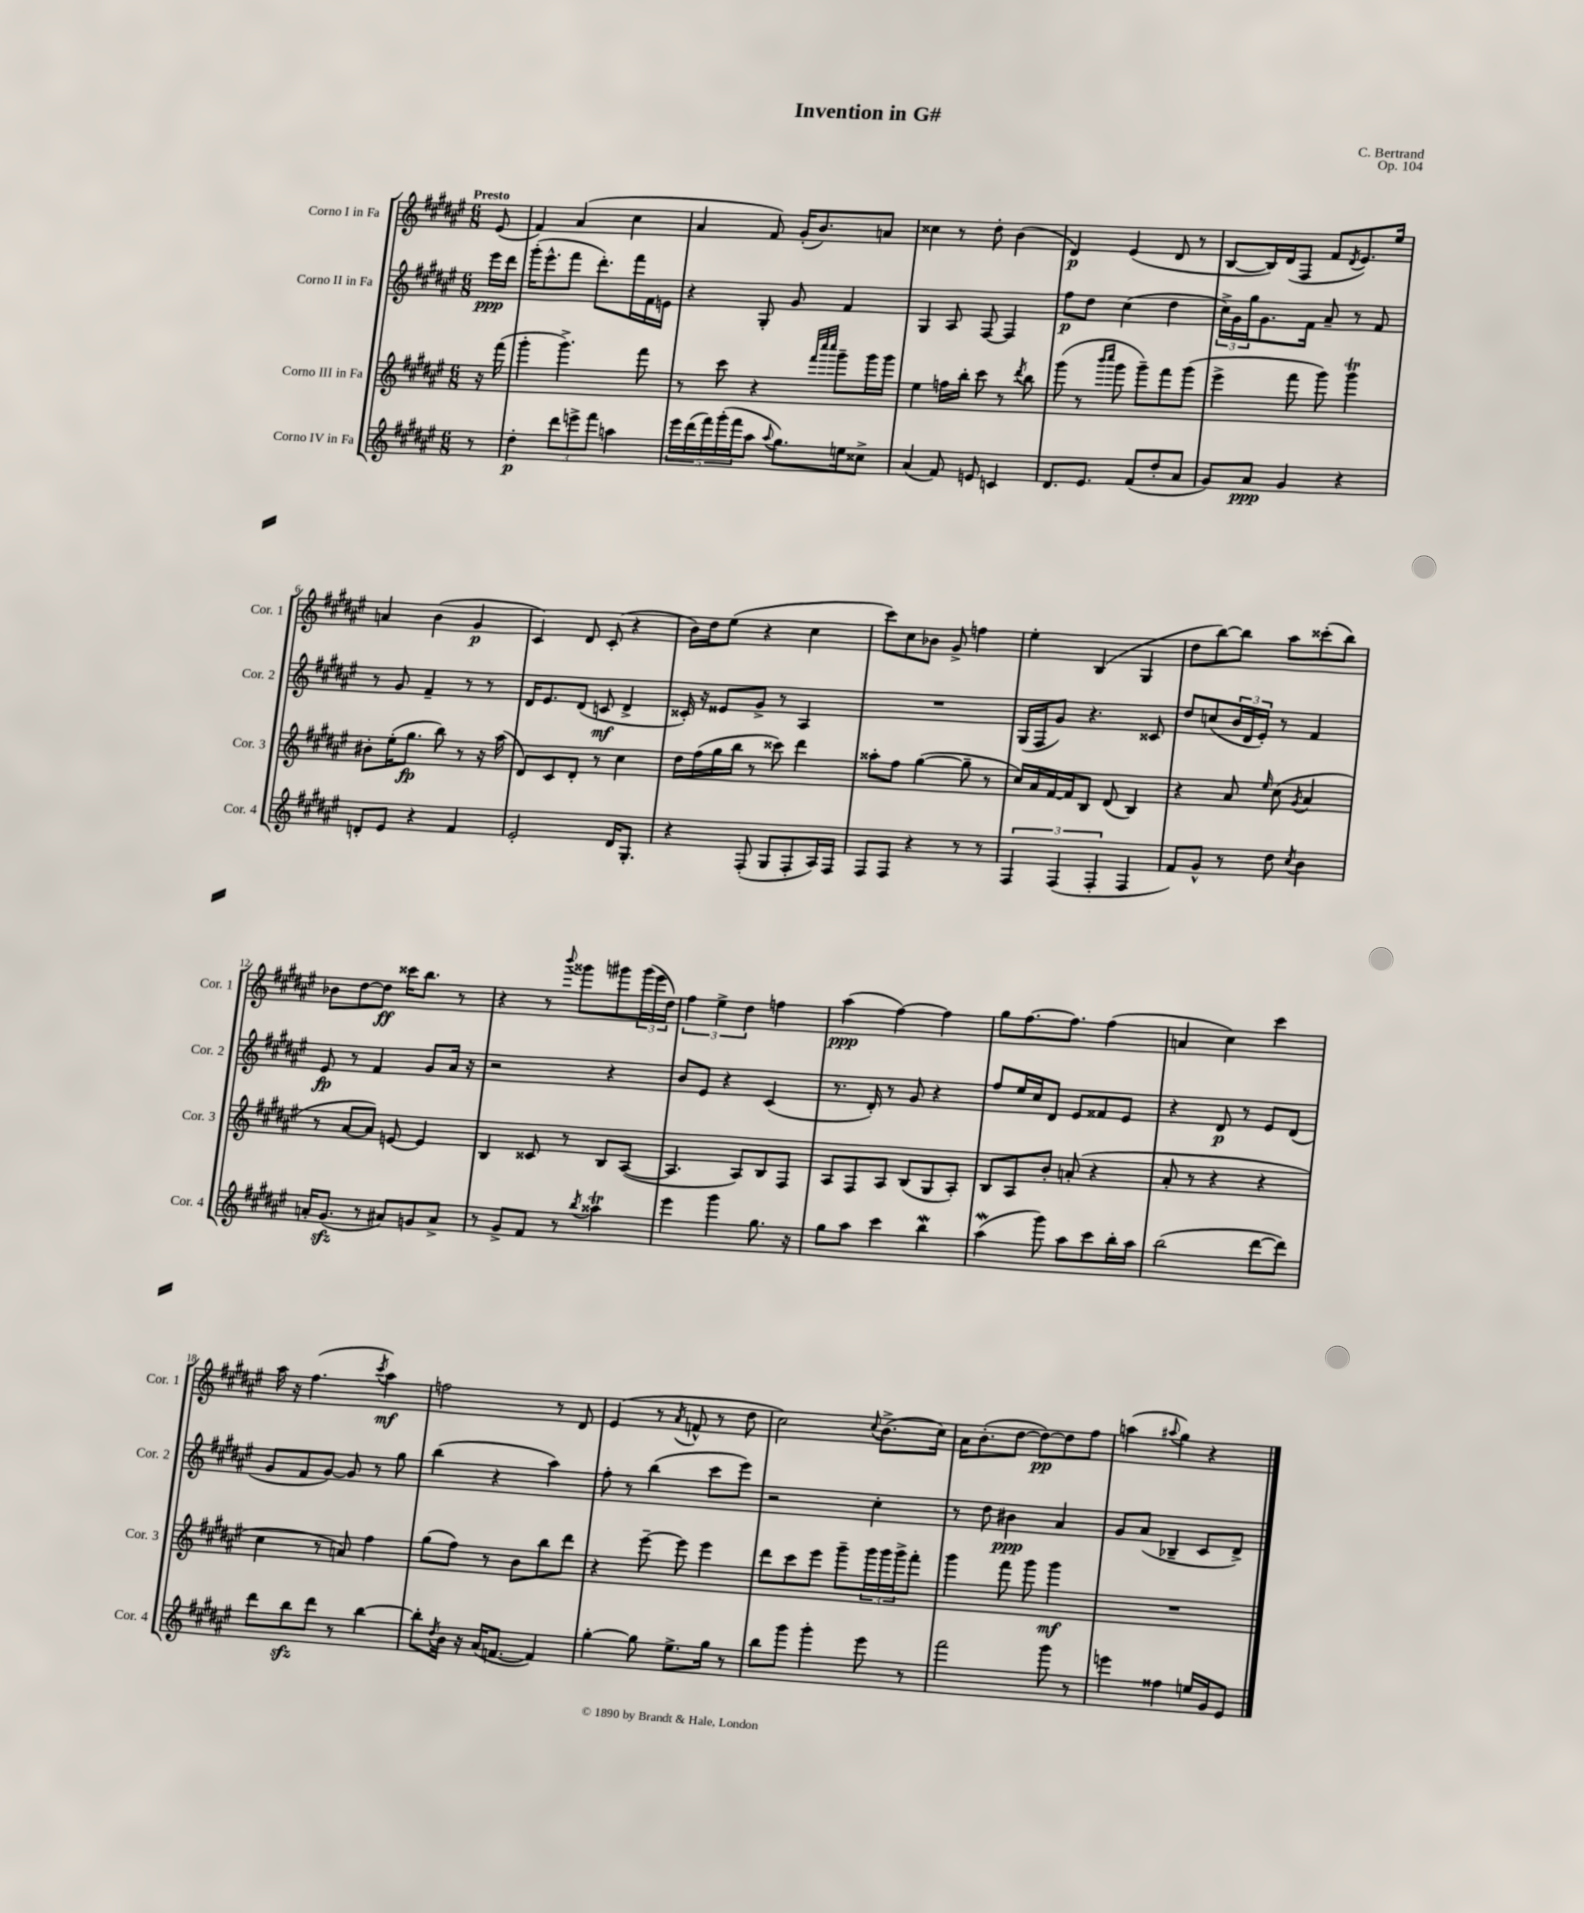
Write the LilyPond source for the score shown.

\header { title = "Invention in G#" composer = "C. Bertrand" opus = "Op. 104" }
<<
\new StaffGroup <<
\new Staff = "s0" \with { instrumentName = "Corno I in Fa" shortInstrumentName = "Cor. 1" } {
    \clef treble \key fis \major \numericTimeSignature \time 6/8 \partial 8 \tempo "Presto"
    eis'8( |
    fis'4) ais'4( cis''4 |
    ais'4 fis'8) gis'16-.( b'8.) a'8 |
    cisis''4 r8 dis''8-. b'4( |
    dis'4\p) eis'4( dis'8 r8 |
    b8~ b16) dis'16( fis8 fis'8 \acciaccatura { dis'8 } eis'8.) eis''16 |
    a'4 b'4( gis'4\p |
    cis'4) dis'8 cis'8-.( r4 |
    b'16) dis''16 eis''8( r4 cis''4 |
    cis'''8) cis''8 bes'8 gis'8-> f''4 |
    eis''4-. b4( gis4 |
    dis''8 b''8~) b''8 ais''8 cisis'''8-.( b''8) |
    bes'8 dis''8~ dis''8\ff cisis'''16 b''8. r8 |
    r4 r8 \appoggiatura { b'''8 } gisis'''8 gis'''8 \tuplet 3/2 { gis'''16( eis'''16 dis''16) } |
    \tuplet 3/2 { fis''4 eis''4-> dis''4 } f''4 |
    ais''4\ppp( fis''4~) fis''4 |
    gis''8 fis''8.~ fis''8. fis''4( |
    a'4 cis''4) cis'''4 |
    ais''16 r16 fis''4.( \acciaccatura { cis'''8 } ais''4\mf) |
    f''2 r8 dis'8 |
    eis'4( r8 \acciaccatura { ais'8 } f'8-^ r8 dis''8 |
    cis''2) \appoggiatura { cis''8 } b'8.->( cis''16) |
    ais'16 b'8.-.( dis''8~ dis''8~\pp) dis''8 fis''8 |
    a''4( \appoggiatura { ais''8 } gis''4) r4 \bar "|." |
}
\new Staff = "s1" \with { instrumentName = "Corno II in Fa" shortInstrumentName = "Cor. 2" } {
    \clef treble \key fis \major \numericTimeSignature \time 6/8 \partial 8
    eis'''16\ppp dis'''16 |
    gis'''16-.( eis'''8.-^ fis'''8 dis'''8.-.) fis'''16 fis'16 e'16 |
    r4 gis8-. gis'8 fis'4 |
    gis4 ais8 fis8~ fis4 |
    fis''8\p dis''8 cis''4( dis''4 |
    \tuplet 3/2 { cis''16->) gis'16 gis''16 } gis'8. fis'16 ais'8-- r8 fis'8 |
    r8 gis'8 fis'4-- r8 r8 |
    dis'16 eis'8. dis'8( c'8\mf dis'4-> |
    cisis'16-.) r16 eisis'8 gis'8-> r8 ais4 |
    R2. |
    gis16( fis16 gis'8) r4. cisis'8 |
    dis''8 c''8( \tuplet 3/2 { b'16 dis'16 eis'16-.) } r8 fis'4 |
    eis'8\fp r8 fis'4 gis'8 ais'16 r16 |
    r2 r4 |
    b'8 eis'8 r4 cis'4( |
    r8. dis'16-.) r8 gis'8 r4 |
    fis''8 eis''16 cis''16 dis'8 eis'8 fisis'8 eis'8 |
    r4 dis'8\p r8 eis'8 dis'8( |
    gis'8 fis'8 gis'8~) gis'8 r8 gis''8 |
    b''4( r4 ais''4) |
    fis''8-. r8 b''4( cis'''8 eis'''8) |
    r2 cis''4-. |
    r8 dis''8 bis'4\ppp ais'4 |
    gis'8 ais'8( bes4-- cis'8 dis'8->) \bar "|." |
}
\new Staff = "s2" \with { instrumentName = "Corno III in Fa" shortInstrumentName = "Cor. 3" } {
    \clef treble \key fis \major \numericTimeSignature \time 6/8 \partial 8
    r16 fis'''16( |
    gis'''4-. gis'''4.->) fis'''8 |
    r8 cis'''8 r4 \grace { fis'''32 cis''''32 cis''''32 } gis'''8-- gis'''16 gis'''16 |
    eis''4 f''16 b''16-. cis'''8 r8 \acciaccatura { dis'''8 } b''8 |
    gis'''8( r8 \grace { b'''16 cis''''16 } gis'''8 gis'''8--) fis'''8 gis'''8( |
    eis'''4-> fis'''8 gis'''8) gis'''4\trill |
    bis'8-. eis''16-.( gis''8.\fp b''8) r8 r16 ais''16( |
    dis'8) cis'8 dis'8-. r8 cis''4 |
    dis''16 fis''16( gis''16 b''16 r8 cisis'''8) dis'''4 |
    aisis''8-. fis''8 gis''4~( gis''8-- r8 |
    cis''16) ais'16 fis'16~ fis'16 b8 dis'8( b4) |
    r4 ais'8 \grace { eis''16 } cis''8( \acciaccatura { gis'8 } ais'4 |
    r8 ais'8~ ais'8) e'8~ e'4 |
    b4 cisis'8 r8 b8 ais8~( |
    ais4. ais8) b8 fis8 |
    ais8 fis8 ais8 b8( gis8 ais8-.) |
    b8 ais8 b'8-. a'8-.( r4 |
    ais'8-. r8 r4 r4 |
    cis''4 r8 a'8) fis''4 |
    gis''8( fis''8) r8 b'8 b''8 dis'''8 |
    r4 eis'''8~-- eis'''8 eis'''4 |
    dis'''8 cis'''8 eis'''8 gis'''8-- \tuplet 3/2 { gis'''16 gis'''16 gis'''16-> } fis'''8-. |
    gis'''4 fis'''8 gis'''8 gis'''4\mf |
    R2. \bar "|." |
}
\new Staff = "s3" \with { instrumentName = "Corno IV in Fa" shortInstrumentName = "Cor. 4" } {
    \clef treble \key fis \major \numericTimeSignature \time 6/8 \partial 8
    r8 |
    dis''4-.\p \tuplet 3/2 { dis'''8 e'''8-> fis'''8 } a''4 |
    \tuplet 5/4 { eis'''16 dis'''16( fis'''16) gis'''16-.( fis'''16 } ais''8 \appoggiatura { ais''8 } gis''8.) e''16 cisis''8-> |
    ais'4( fis'8) e'8 c'4 |
    dis'8. eis'8. fis'8( dis''8-. ais'8 |
    gis'8) ais'8\ppp gis'4 r4 |
    d'8-. eis'8 r4 fis'4 |
    eis'2-. dis'16 gis8.-. |
    r4 fis8-.( gis8 fis8-. ais16) fis16 |
    fis8 fis8 r4 r8 r8 |
    \tuplet 3/2 { fis4 fis4( fis4-. } fis4 |
    fis'8) gis'8-^ r8 dis''8 \acciaccatura { cis''8 } b'4 |
    a'16-. gis'8.\sfz( r8 ais'8) g'8 ais'8-> |
    r8 gis'8-> fis'8 r8 \acciaccatura { b''8 } aisis''4\trill |
    eis'''4 gis'''4 gis''8. r16 |
    gis''8 ais''8 cis'''4 b''4\mordent |
    ais''4\mordent( gis'''8) ais''8 cis'''8 b''16-. ais''16 |
    b''2( dis'''8~ dis'''8) |
    dis'''8 b''8\sfz dis'''8 r8 b''4~ |
    b''8-. \acciaccatura { dis''8 } b'16 r16 ais'16( f'8.~ f'4) |
    gis''4~-. gis''8 eis''8.-> gis''16 r8 |
    b''8 gis'''8 gis'''4-. eis'''8 r8 |
    fis'''2 gis'''8 r8 |
    e'''4 fisis''4 e''16 gis'16 eis'8 \bar "|." |
}
>>
>>
